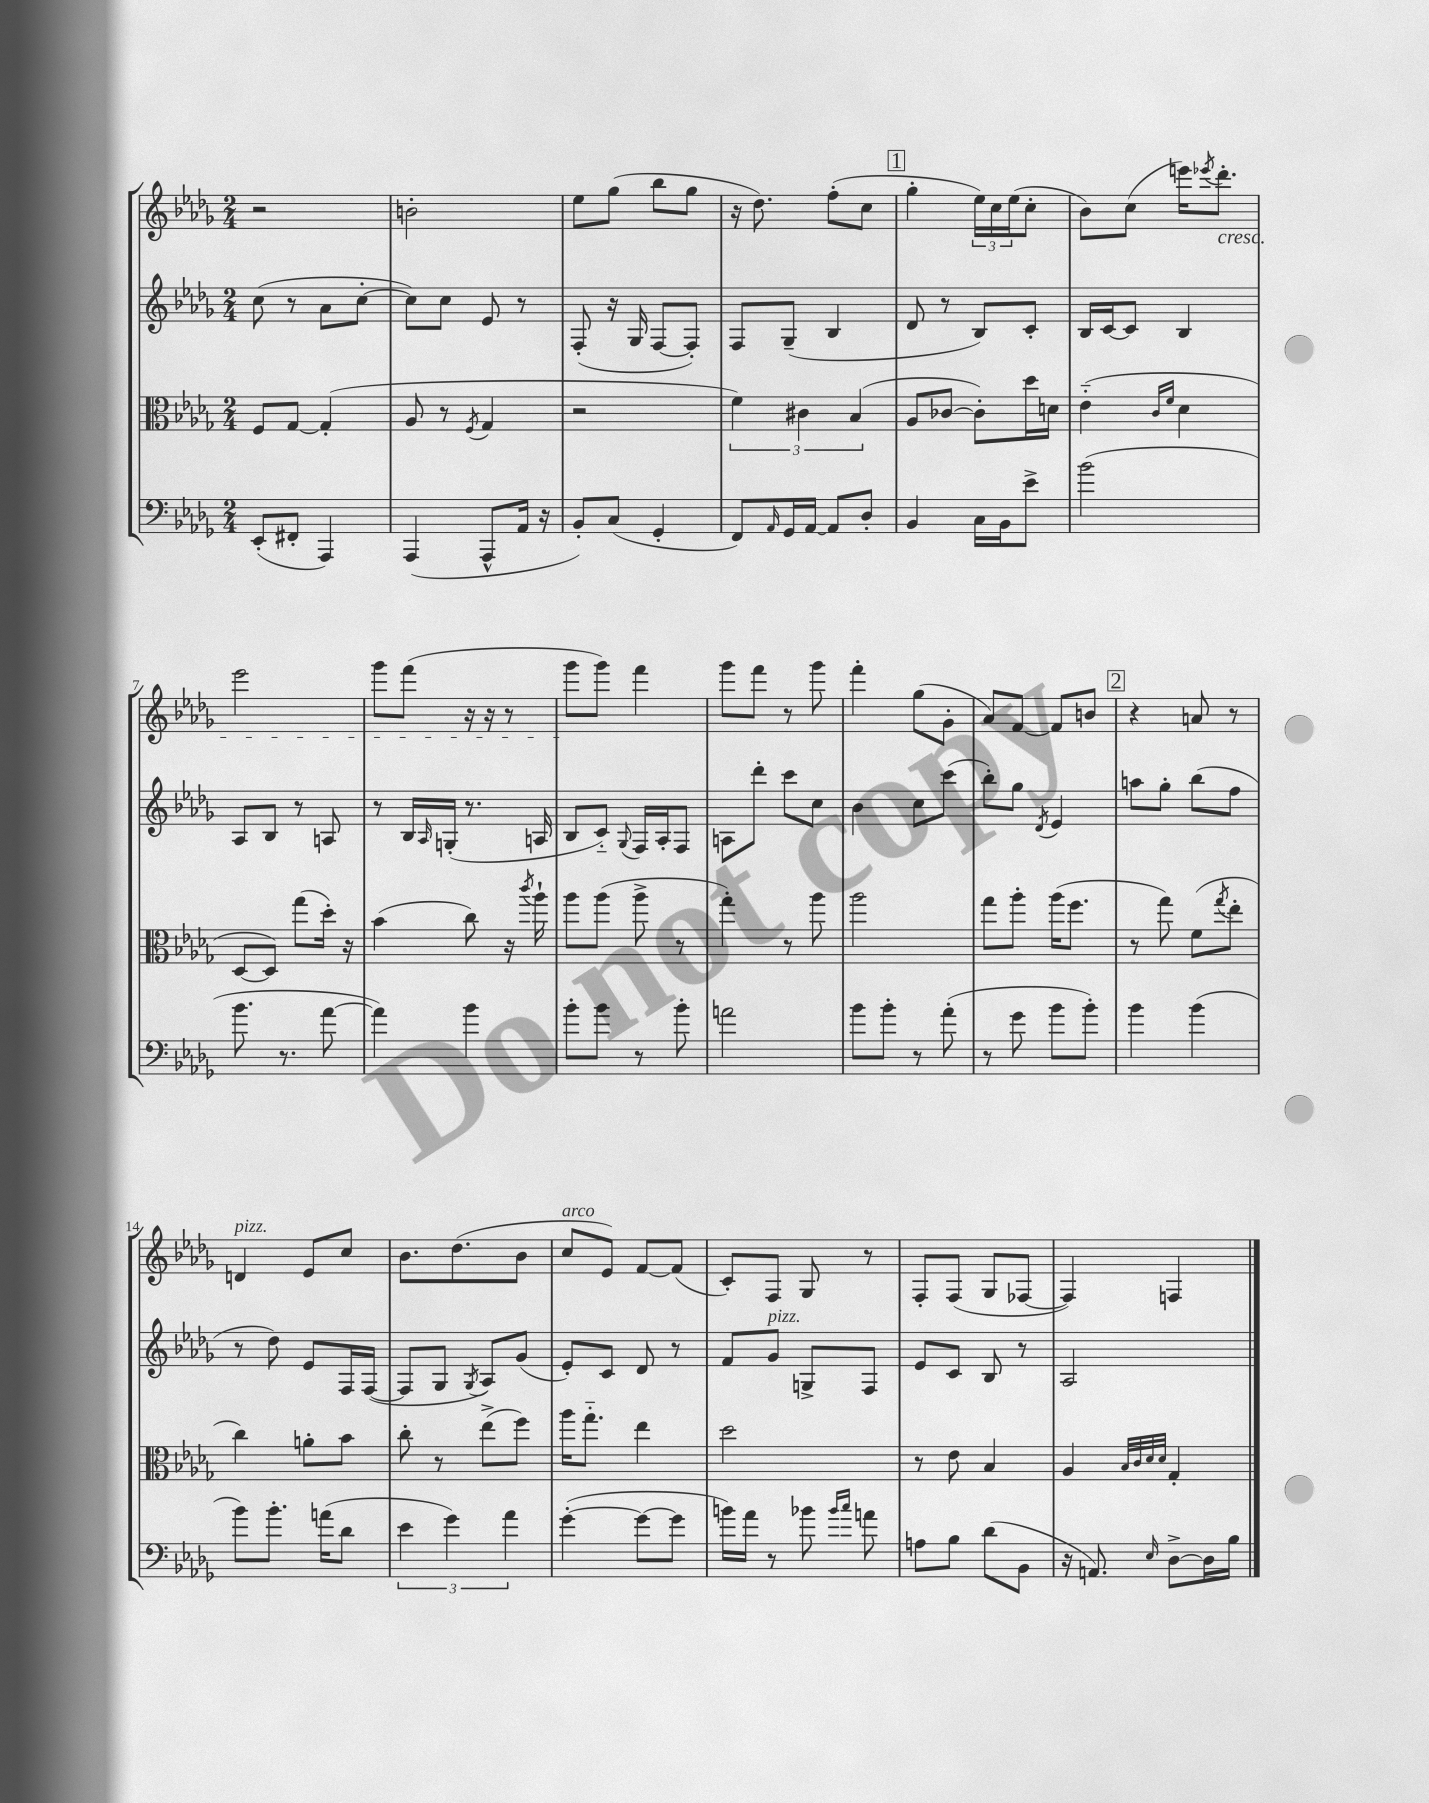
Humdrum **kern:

**kern	**kern	**kern	**kern
*staff4	*staff3	*staff2	*staff1
*clefF4	*clefC3	*clefG2	*clefG2
*k[b-e-a-d-g-]	*k[b-e-a-d-g-]	*k[b-e-a-d-g-]	*k[b-e-a-d-g-]
*M2/4	*M2/4	*M2/4	*M2/4
(8EE-'	8F	(8cc	2r
8FF#'	[8G-	8r	.
4AAA-)	(4G-']	8a-	.
.	.	[8cc'	.
=	=	=	=
(4AAA-	8A-	8cc])	2b'
.	8r	8cc	.
.	8qF	.	.
8AAA-^^	4G-	8e-	.
16AA-	.	8r	.
16r	.	.	.
=	=	=	=
8BB-')	2r	(8F'	8ee-
(8C	.	16r	(8gg-
.	.	16G-	.
4GG-'	.	[8F	8bb-
.	.	8F'])	8gg-
=	=	=	=
8FF)	6f)	8F	16r
.	.	.	8.dd-)
16qqAA-	.	.	.
16GG-	.	(8G-~	.
.	6c#	.	.
[16AA-	.	.	.
8AA-]	.	4B-	(8ff'
.	(6B-	.	.
8D-'	.	.	8cc
=	=	=	=
4BB-	8A-	8d-	4gg-'
.	[8c-	8r	.
16C	8c-'])	8B-)	24ee-)
.	.	.	24cc
16BB-	.	.	.
.	.	.	(24ee-
8e-^	16dd-	8c'	8cc'
.	16d	.	.
=	=	=	=
(2b-	(4e-'~	16B-	8b-)
.	.	[16c	.
.	.	8c]	(8cc
.	16qqc	.	.
.	16qqf	.	.
.	4d-	4B-	16eee)
.	.	.	8qeee-
.	.	.	8.ddd-'
=	=	=	=
8.b-	[8D-	8A-	2eee-
.	8D-])	8B-	.
8.r	.	.	.
.	(8gg-	8r	.
[8a-	16dd-')	8A	.
.	16r	.	.
=	=	=	=
4a-])	(4b-	8r	8ggg-
.	.	16B-	(8fff
.	.	16qqA-	.
.	.	(16G'	.
4b-	8cc)	8.r	16r
.	.	.	16r
.	16r	.	8r
.	8qccc	.	.
.	16aa-`	16A	.
=	=	=	=
8b-'	8aa-	8B-	8ggg-
8b-	(8aa-	8c'~)	8ggg-)
.	.	8qqG-	.
8r	8aa-^	16F	4fff
.	.	16A-'	.
8b-'	8r	8F	.
=	=	=	=
2a	4gg-')	8A	8ggg-
.	.	8ddd-'	8fff
.	8r	8ccc	8r
.	8aa-	8cc	8ggg-
=	=	=	=
8b-	2aa-	4b-	4fff'
8b-'	.	.	.
8r	.	8cc	(8gg-
(8a-'	.	(8ccc	8g-'
=	=	=	=
8r	8gg-	8bb-')	8a-)
8g-	8aa-'	8gg-	[8f
.	.	8qd-	.
8b-	(16aa-	4e-	8f]
.	8.ff	.	.
8b-')	.	.	8b
=	=	=	=
4b-	8r	8aa	4r
.	8gg-)	8gg-'	.
(4b-	(8f	(8bb-	8a
.	8qgg-	.	.
.	8ee-'	8ff	8r
=	=	=	=
8b-)	4cc)	8r	4d
8.b-'	.	8dd-)	.
.	8a'	8e-	8e-
(16a	.	.	.
8d-	8b-	16F	8cc
.	.	([16F	.
=	=	=	=
6e-	8cc'	8F]	8.b-
.	8r	8G-	.
6g-)	.	.	.
.	.	.	(8.dd-
.	.	8qG-	.
.	(8ee-^	8A-)	.
6a-	.	.	.
.	8ff)	(8g-	8b-
=	=	=	=
([4g-'	16aa-	8e-')	8cc
.	8.gg-'~	.	.
.	.	8c	8e-)
8g-_	4ee-	8d-	[8f
8g-]	.	8r	(8f]
=	=	=	=
16b)	2dd-	8f	8c')
16a-	.	.	.
8r	.	8g-	8F
8b-	.	8G^	8G-
16qqb-	.	.	.
16qqcc	.	.	.
8a	.	8F	8r
=	=	=	=
8A	8r	8e-	8F'
8B-	8e-	8c	(8F
(8d-	4B-	8B-	8G-
8BB-	.	8r	[8F-
=	=	=	=
16r	4A-	2A-	4F-])
8.AA)	.	.	.
.	32qqB-	.	.
.	32qqc	.	.
.	32qqd-	.	.
16qqE-	32qqd-	.	.
[8D-^	4G-'	.	4F
16D-]	.	.	.
16B-	.	.	.
==	==	==	==
*-	*-	*-	*-
